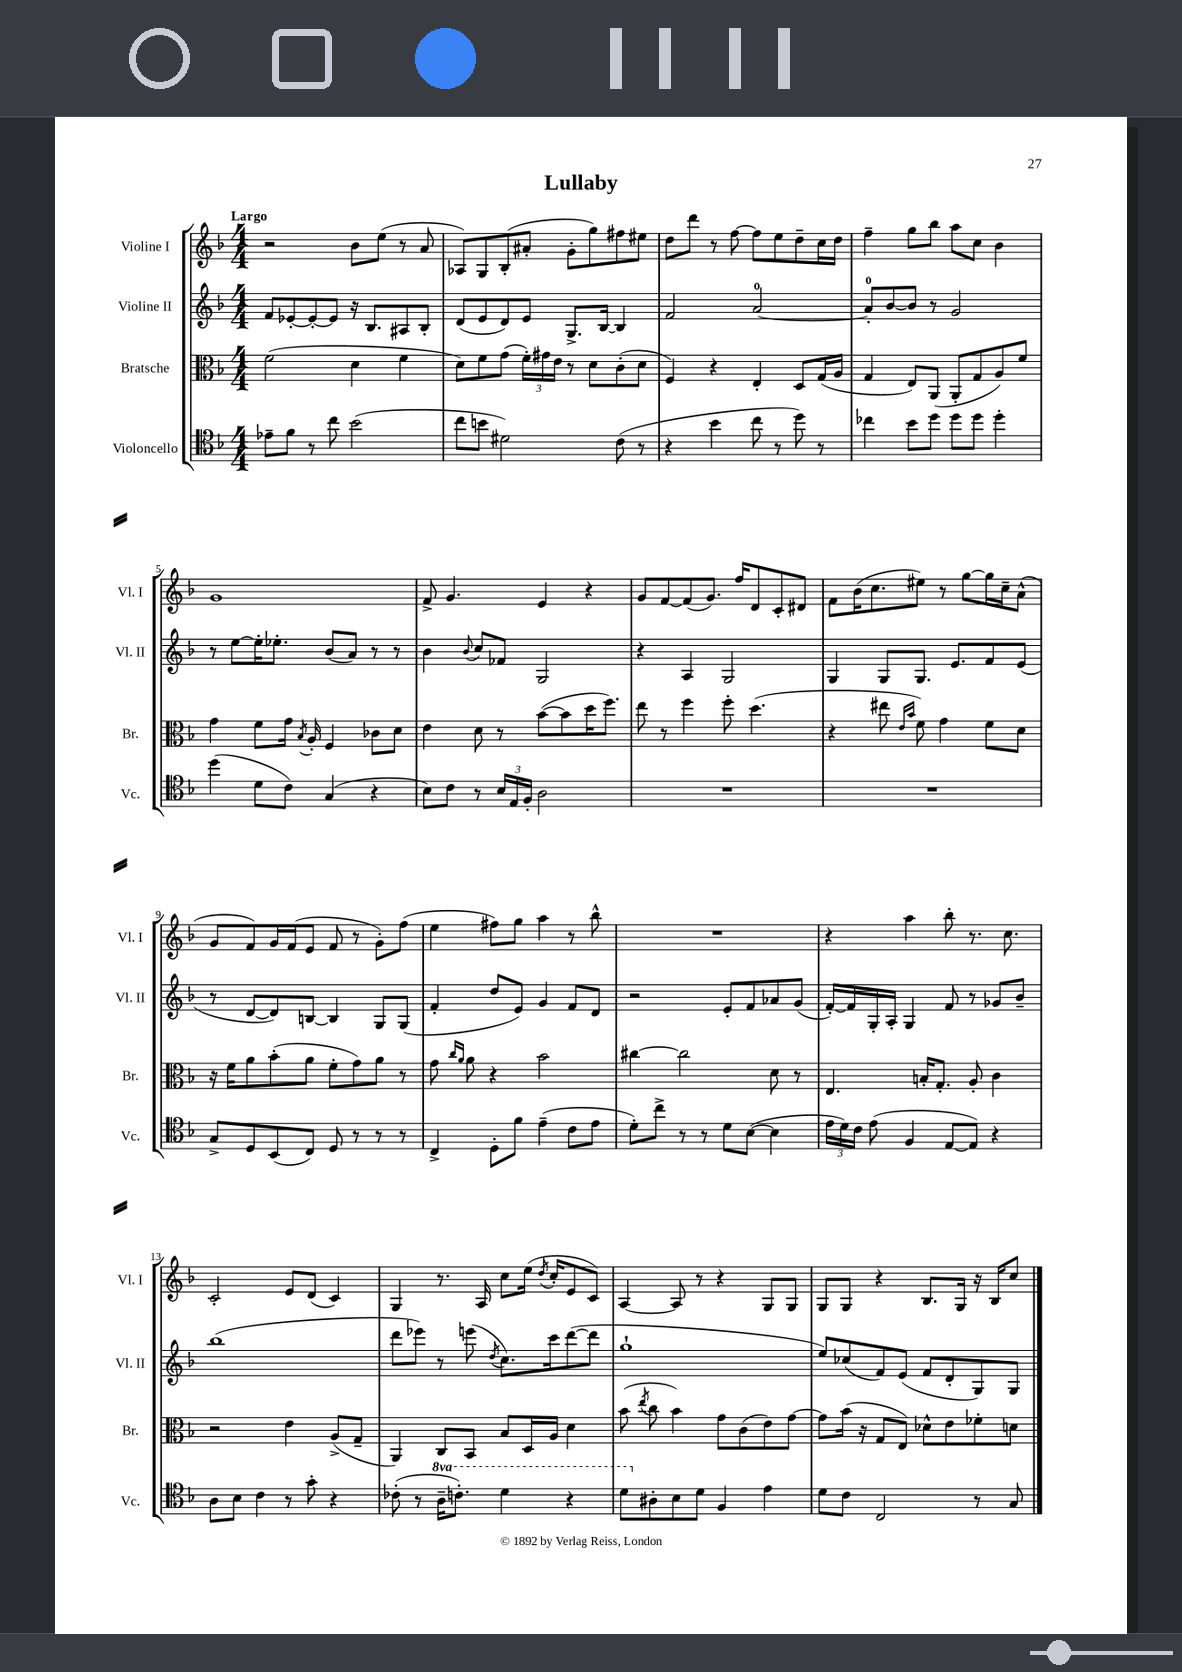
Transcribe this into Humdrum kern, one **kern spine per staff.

**kern	**kern	**kern	**kern
*staff4	*staff3	*staff2	*staff1
*clefC4	*clefC3	*clefG2	*clefG2
*k[b-]	*k[b-]	*k[b-]	*k[b-]
*M4/4	*M4/4	*M4/4	*M4/4
8e-~\L	(2f\	8f/L	2r
8f\J	.	[8e-'/	.
8r	.	8e-'/_	.
8cc\	.	8e-/]J	.
(2b-\	4d\	16r	8b-\L
.	.	8.B-/L	.
.	.	.	(8ee\J
.	4f\	8A#/	8r
.	.	8B-'/J	8a/
=	=	=	=
8cc\L	8d\L)	(8d/L	8A-/L)
8b\J	8f\	8e/	8G/
2d#\)	(8g\J	8d/)	(8B-'/
.	24f'\LL)	8e/J	8a#'/J
.	24g#\	.	.
.	24e\JJ	.	.
.	8r	8.G^/L	8g'\L
.	8d\L	.	8gg\)
.	.	[16B-/Jk	.
(8c\	(8c'\	4B-/]	8ff#\
8r	8d\J	.	8ee#\J
=	=	=	=
4r	4F/)	2f/	8dd\L
.	.	.	8ddd\J
4b-\	4r	.	8r
.	.	.	[8ff\
8cc\	4E'/	[2a/	8ff\]L
8r	.	.	8ee\
8dd\)	8D/L	.	8dd~\
8r	(16G/L	.	16cc\L
.	16A/JJ	.	16dd\JJ
=	=	=	=
4cc-\	4G/	8a'/]L	4ff~\
.	.	[8b-/	.
8b-\L	8E/L)	8b-/]J	8gg\L
8dd\J	(8AA/J	8r	8bb-\J
8dd\L	8AA'/L	2g/	8aa\L
8dd\J	8G/	.	8cc\J
4dd'\	8A/)	.	4b-\
.	8f/J	.	.
=	=	=	=
(4dd\	4g\	8r	1g
.	.	[8ee\L	.
8d\L	8f\L	16ee'\]K	.
.	.	8.ee-'\J	.
8c\J)	16g\Jk	.	.
.	8qB-/	.	.
.	16A'/	.	.
(4G/	4F/	(8b-/L	.
.	.	8a/J)	.
4r	8c-\L	8r	.
.	8d\J	8r	.
=	=	=	=
8B-\L)	4e\	4b-\	8f^/
8c\J	.	.	4.g/
.	.	8qqb-/	.
8r	8d\	8cc/L	.
24B-/LL	8r	8f-/J	.
24E/	.	.	.
24F'/JJ	.	.	.
2A\	([8b-\L	2G/	4e/
.	8b-\]	.	.
.	16dd\K	.	4r
.	8.ff\J)	.	.
=	=	=	=
1r	8ee\	4r	8g/L
.	8r	.	[8f/
.	4ff\	4A/	(8f/]
.	.	.	8.g/J)
.	8ff'\	2G/	.
.	.	.	16ff/LK
.	(4.dd\	.	8d/
.	.	.	8c'/
.	.	.	8d#/J
=	=	=	=
1r	4r	4G/	8f\L
.	.	.	(16b-\K
.	.	.	8.cc\
.	8ee#\	8G/L	.
.	16qqe/LL	.	.
.	16qqb-/JJ	.	.
.	8f\)	8.G/J	8ee#\J)
.	4g\	.	8r
.	.	8.e/L	.
.	.	.	[8gg\L
.	8f\L	8f/	16gg\]L
.	.	.	16cc~\J
.	8d\J	(8e/J	(8a^^\J
=	=	=	=
8G^/L	16r	8r	8g/L
.	16f\LK	.	.
8D/	8a\	[8d/L	8f/)
(8BB-/	(8b-'\	8d/])	16g/L
.	.	.	(16f/J
8C/J)	8a\J	[8B/J	8e/J
8D/	8f'\L	4B/]	8f/
8r	8g\)	.	8r
8r	8a\J	8G/L	8g'\L)
8r	8r	(8G/J	(8ff\J
=	=	=	=
4C^/	8g\	4f'/	4ee\
.	16qqcc/LL	.	.
.	16qqa/JJ	.	.
.	8a\	.	.
8D'\L	4r	8dd/L	8ff#\L)
8f\J	.	8e/J)	8gg\J
(4e~\	2b-\	4g/	4aa\
8c\L	.	8f/L	8r
8e\J	.	8d/J	8bb-^^\
=	=	=	=
8d'\L)	[4cc#\	2r	1r
8cc^\J	.	.	.
8r	2cc#\]	.	.
8r	.	.	.
8d\L	.	8e'/L	.
([8B-\J	.	8f/	.
4B-\]	8d\	8a-/	.
.	8r	(8g/J	.
=	=	=	=
24e\LL	4.E/	[16f'/LL)	4r
24d\)	.	.	.
.	.	16f/]	.
24c\JJ	.	.	.
(8e\	.	16G'/	.
.	.	16A'/JJ	.
4F/	.	4G/	4aa\
.	16B'/LK	.	.
.	8.G'/J	.	.
[8E/L	.	8f/	8bb-'\
8E/]J)	8A'/	8r	8.r
4r	4c\	8g-/L	.
.	.	.	8.cc\
.	.	8b-~/J	.
=	=	=	=
8A\L	2r	(1bb-	2c'/
8B-\J	.	.	.
4c\	.	.	.
8r	4e\	.	8e/L
8g'\	.	.	(8d/J
4r	(8A^/L	.	4c/)
.	8G~/J	.	.
=	=	=	=
(8c-'\	4AA/)	8ddd\L	4G/
8r	.	8eee-\J)	.
16a~\LK	8C/L	8r	8.r
8.cc'\J)	.	.	.
.	8BB-/J	(8eee\	.
.	.	.	16A/
.	.	8qdd/	.
4dd\	8B-/L	8.cc\L)	8cc\L
.	16D/L	.	(16ee\Jk
.	.	.	8qdd/
.	16A/JJ	16ccc\k	16cc'/LK
4r	4d\	([8ddd\	8e/
.	.	8ddd\]J	8c/J)
=	=	=	=
8dd\L	(8b-\	1gg`	[4A/
.	8qee/	.	.
8A#'\	8cc\	.	.
8B-\	4b-\)	.	8A/]
8d\J	.	.	8r
4F/	8g\L	.	4r
.	(8c\	.	.
4e\	8e\)	.	8G/L
.	[8g\J	.	8G/J
=	=	=	=
8d\L	8g\]L	8ee/L)	8G/L
8c\J	(16b-\Jk	(8cc-/	8G/J
.	16r	.	.
2C/	8G/L	8f/)	4r
.	8E/J)	(8e/J	.
.	8d-^^\L	8f/L	8.B-/L
.	8e\	8d'/	.
.	.	.	16G/Jk
8r	8f-'\	8G/)	16r
.	.	.	16B-/LK
8G/	8d\J	8G/J	8cc/J
==	==	==	==
*-	*-	*-	*-
